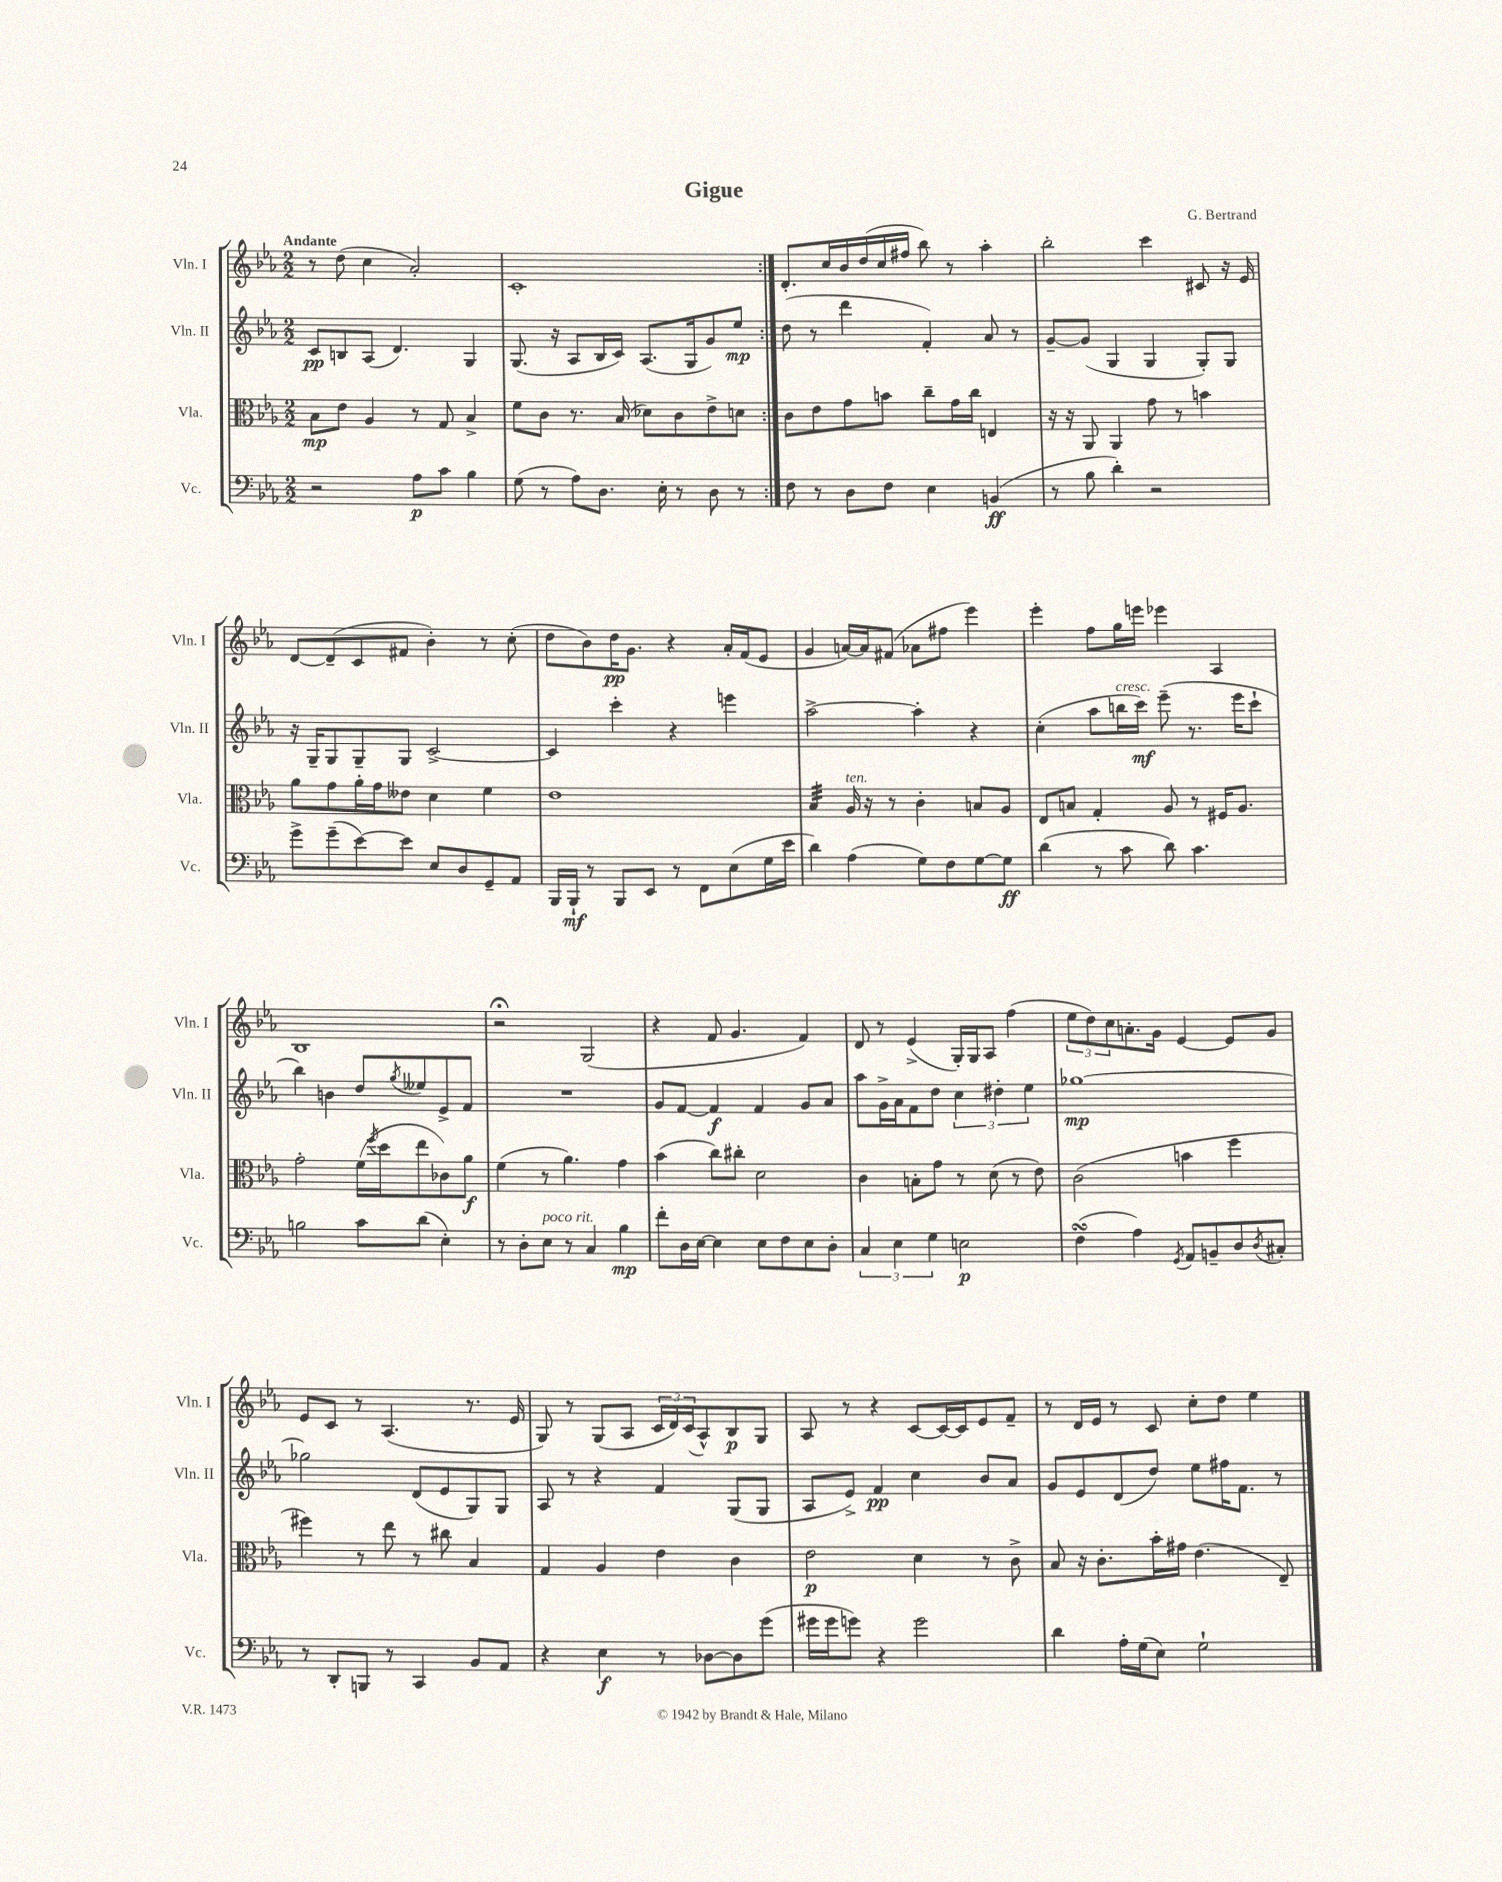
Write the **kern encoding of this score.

**kern	**dynam	**kern	**dynam	**kern	**dynam	**kern	**dynam
*part4	*part4	*part3	*part3	*part2	*part2	*part1	*part1
*staff4	*staff4	*staff3	*staff3	*staff2	*staff2	*staff1	*staff1
*I"Vc.	*	*I"Vla.	*	*I"Vln. II	*	*I"Vln. I	*
*I'Vc.	*	*I'Vla.	*	*I'Vln. II	*	*I'Vln. I	*
*clefF4	*	*clefC3	*	*clefG2	*	*clefG2	*
*k[b-e-a-]	*	*k[b-e-a-]	*	*k[b-e-a-]	*	*k[b-e-a-]	*
*M2/2	*	*M2/2	*	*M2/2	*	*M2/2	*
=1	=1	=1	=1	=1	=1	=1	=1
!	!	!	!	!	!	!LO:TX:a:B:t=Andante	!
2r	.	8B-\L	mp	8c/L	pp	8r	.
.	.	8e-\J	.	8Bn/	.	(8dd\	.
.	.	4A-/	.	(8A-/J	.	4cc\	.
.	.	.	.	4.d/)	.	.	.
8A-\L	p	8r	.	.	.	2a-'/)	.
8c\J	.	8G/	.	.	.	.	.
4B-\	.	4B-^/	.	4G/	.	.	.
=2	=2	=2	=2	=2	=2	=2	=2
(8G\	.	8f\L	.	(8.G/	.	1c'	.
8r	.	8c\J	.	.	.	.	.
.	.	.	.	16r	.	.	.
8A-\L)	.	8.r	.	8A-/L	.	.	.
8.D\J	.	.	.	16B-/L	.	.	.
.	.	(16B-/	.	16c/JJ)	.	.	.
.	.	8d-X\L)	.	(8.A-/L	.	.	.
16E-'\	.	.	.	.	.	.	.
8r	.	8c\	.	.	.	.	.
.	.	.	.	16G/k	.	.	.
8D\	.	8e-^\	.	8g/)	.	.	.
8r	.	8dn\J	.	8ee-/J	mp	.	.
=3:|!	=3:|!	=3:|!	=3:|!	=3:|!	=3:|!	=3:|!	=3:|!
8F\	.	8c\L	.	(8dd\	.	8.d'/L	.
8r	.	8e-\	.	8r	.	.	.
.	.	.	.	.	.	16cc/L	.
8D\L	.	8g\	.	4ddd\	.	16b-/	.
.	.	.	.	.	.	(16dd/	.
8F\J	.	8bn\J	.	.	.	16cc/	.
.	.	.	.	.	.	16ff#X/JJ	.
4E-\	.	8cc~\L	.	4f'/)	.	8bb-\)	.
.	.	16g\L	.	.	.	8r	.
.	.	16cc\JJ	.	.	.	.	.
(4BBn/	ff	4En/	.	8a-/	.	4aa-'\	.
.	.	.	.	8r	.	.	.
=4	=4	=4	=4	=4	=4	=4	=4
8r	.	16r	.	[8g~/L	.	2bb-'\	.
.	.	16r	.	.	.	.	.
8B-\	.	8AA-/	.	(8g/J]	.	.	.
4d'\)	.	4AA-/	.	4G/	.	.	.
2r	.	8g\	.	4G/	.	4ccc\	.
.	.	8r	.	.	.	.	.
.	.	4bn\	.	8G'/L)	.	8c#X/	.
.	.	.	.	8G/J	.	16r	.
.	.	.	.	.	.	16e-/	.
!!LO:LB:g=z
=5	=5	=5	=5	=5	=5	=5	=5
8g^\L	.	8a-\L	.	16r	.	[8d/L	.
.	.	.	.	16G~/KL	.	.	.
(8g~\	.	8g\	.	8G/	.	(8d~/]	.
[8e-\)	.	16a-'\L	.	8G~/	.	8c/	.
.	.	16g\J	.	.	.	.	.
8e-\J]	.	8e--X\J	.	8G/J	.	8f#X/J	.
8E-/L	.	4d\	.	[2c^/	.	4b-'\)	.
8D/	.	.	.	.	.	.	.
8GG~/	.	4f\	.	.	.	8r	.
8AA-/J	.	.	.	.	.	(8cc'\	.
=6	=6	=6	=6	=6	=6	=6	=6
16BBB-/LL	.	1e-	.	4c/]	.	8dd\L	.
16BBB-`/JJ	mf	.	.	.	.	.	.
8r	.	.	.	.	.	8b-\)	.
8BBB-/L	.	.	.	4ccc'\	.	16dd\K	pp
.	.	.	.	.	.	8.g\J	.
8EE-/J	.	.	.	.	.	.	.
8r	.	.	.	4r	.	4r	.
8FF\L	.	.	.	.	.	.	.
(8E-\	.	.	.	4eeen\	.	16a-'/LL	.
.	.	.	.	.	.	(16f/J	.
16G\L	.	.	.	.	.	8e-/J	.
16e-\JJ	.	.	.	.	.	.	.
=7	=7	=7	=7	=7	=7	=7	=7
*	*	*tremolo	*	*	*	*	*
4d\)	.	32B-/LLL	.	[2aa-^\	.	4g/	.
.	.	32B-/	.	.	.	.	.
.	.	32B-/	.	.	.	.	.
.	.	32B-/	.	.	.	.	.
.	.	32B-/	.	.	.	.	.
.	.	32B-/	.	.	.	.	.
.	.	32B-/	.	.	.	.	.
.	.	32B-/JJJ	.	.	.	.	.
*	*	*Xtremolo	*	*	*	*	*
!	!	!LO:TX:a:i:t=ten.	!	!	!	!	!
(4A-\	.	16A-/	.	.	.	[16an/LL)	.
.	.	16r	.	.	.	16a/J]	.
.	.	8r	.	.	.	(8f#X/J	.
8G\L)	.	4c'\	.	4aa-'\]	.	8a-X\L	.
8F\	.	.	.	.	.	8ff#X\J	.
[8G\	.	8Bn/L	.	4r	.	4eee-\)	.
8G\J]	ff	8A-/J	.	.	.	.	.
=8	=8	=8	=8	=8	=8	=8	=8
(4d\	.	8E-/L	.	(4cc'\	.	4eee-'\	.
.	.	8Bn/J	.	.	.	.	.
8r	.	4G'/	.	8aa-\L	.	8ff\L	.
!	!	!	!	!LO:TX:a:i:t=cresc.	!	!	!
8c\	.	.	.	16bbn\L	.	16gg\L	.
.	.	.	.	16ccc\JJ)	mf	16eeen\JJ	.
8d\)	.	8A-/	.	(8eee-~\	.	4eee-X\	.
4.c\	.	8r	.	8.r	.	.	.
.	.	16F#X/KL	.	.	.	4A-/	.
.	.	8.A-/J	.	16eee-\KL	.	.	.
.	.	.	.	8ccc`\J	.	.	.
!!LO:LB:g=z
=9	=9	=9	=9	=9	=9	=9	=9
2Bn\	.	2g'\	.	4bb-\)	.	1B-	.
.	.	.	.	4bn\	.	.	.
8c\L	.	(16f\LL	.	8dd/L	.	.	.
.	.	8qff/	.	.	.	.	.
.	.	16dd\J	.	.	.	.	.
.	.	.	.	8qgg/	.	.	.
(8d\J	.	8ee-\	.	8ee--X/	.	.	.
4E-'\)	.	8c-X\)	.	8e-^/	.	.	.
.	.	8a-\J	f	8f/J	.	.	.
=10	=10	=10	=10	=10	=10	=10	=10
8r	.	(4f\	.	1r	.	2r;<	.
8D'\L	.	.	.	.	.	.	.
!LO:TX:a:i:t=poco rit.	!	!	!	!	!	!	!
8E-\J	.	8r	.	.	.	.	.
8r	.	4.a-\)	.	.	.	.	.
4C/	.	.	.	.	.	(2G/	.
4B-\	mp	4g\	.	.	.	.	.
=11	=11	=11	=11	=11	=11	=11	=11
8f'\L	.	(4b-\	.	8g/L	.	4r	.
16D\L	.	.	.	[8f/J	.	.	.
[16E-\JJ	.	.	.	.	.	.	.
4E-\]	.	8cc\L)	.	4f/]	f	8f/	.
.	.	8cc#X'\J	.	.	.	4.g/	.
8E-\L	.	2d\	.	4f/	.	.	.
8F\	.	.	.	.	.	.	.
8E-\	.	.	.	8g/L	.	4f/)	.
8D'\J	.	.	.	8a-/J	.	.	.
=12	=12	=12	=12	=12	=12	=12	=12
6C/	.	4c\	.	8aa-\L	.	8d/	.
.	.	.	.	16g^\L	.	8r	.
6E-\	.	.	.	.	.	.	.
.	.	.	.	16a-\J	.	.	.
.	.	8Bn'\L	.	8f\	.	(4e-^/	.
6G\	.	.	.	.	.	.	.
.	.	8g\J	.	8dd\J	.	.	.
2En\	p	8r	.	6cc\	.	16G'/LL)	.
.	.	.	.	.	.	16G/J	.
.	.	(8d\	.	.	.	8A-/J	.
.	.	.	.	6dd#X'\	.	.	.
.	.	8r	.	.	.	(4ff\	.
.	.	.	.	6ee-\	.	.	.
.	.	8e-\)	.	.	.	.	.
=13	=13	=13	=13	=13	=13	=13	=13
(4FsSSS\	.	(2c\	.	[1gg-X	mp	12ee-\L	.
.	.	.	.	.	.	12dd\)	.
.	.	.	.	.	.	12cc\	.
4A-\)	.	.	.	.	.	8.an'\	.
.	.	.	.	.	.	16g\Jk	.
8qGG/	.	.	.	.	.	.	.
8AA-/L	.	4bn\	.	.	.	[4e-/	.
8BBn~/	.	.	.	.	.	.	.
8D/	.	4ff\	.	.	.	8e-/L]	.
8qD/	.	.	.	.	.	.	.
8C#X'/J	.	.	.	.	.	8g/J	.
!!LO:LB:g=z
=14	=14	=14	=14	=14	=14	=14	=14
8r	.	4ff#X\)	.	2gg-X\]	.	8e-/L	.
8DD'/L	.	.	.	.	.	8c/J	.
8BBBn/J	.	8r	.	.	.	8r	.
8r	.	8ee-\	.	.	.	(4.A-/	.
4CC/	.	8r	.	(8d/L	.	.	.
.	.	8cc#X\	.	8e-/	.	.	.
8BB-/L	.	4B-/	.	8G/)	.	8.r	.
8AA-/J	.	.	.	8G/J	.	.	.
.	.	.	.	.	.	16e-/	.
=15	=15	=15	=15	=15	=15	=15	=15
4r	.	4G/	.	8A-/	.	8G/)	.
.	.	.	.	8r	.	8r	.
4E-\	f	4A-/	.	4r	.	(8G/L	.
.	.	.	.	.	.	8A-/J	.
8r	.	4e-\	.	4f/	.	24c/LL	.
.	.	.	.	.	.	24d/)	.
.	.	.	.	.	.	(24c/J	.
[8D-X\L	.	.	.	.	.	8A-^^/)	.
8D-\]	.	4c\	.	(8G/L	.	8B-/	p
(8g\J	.	.	.	8G/J	.	8G/J	.
=16	=16	=16	=16	=16	=16	=16	=16
16g#X\LL	.	2e-\	p	8A-/L	.	8A-/	.
16g#\J	.	.	.	.	.	.	.
8gn\J)	.	.	.	8e-^/J)	.	8r	.
4r	.	.	.	4f/	pp	4r	.
2g\	.	4d\	.	4cc\	.	[8c/L	.
.	.	.	.	.	.	16c/L_	.
.	.	.	.	.	.	16c/J]	.
.	.	8r	.	8b-/L	.	8e-/	.
.	.	8c^\	.	8a-/J	.	8f~/J	.
=17	=17	=17	=17	=17	=17	=17	=17
4d\	.	8B-/	.	8g/L	.	8r	.
.	.	16r	.	8e-/	.	16d/LL	.
.	.	8.c'\L	.	.	.	16e-/JJ	.
16A-'\LL	.	.	.	(8d/	.	8r	.
(16G\J	.	.	.	.	.	.	.
8E-\J)	.	16b-'\L	.	8dd/J)	.	8c/	.
.	.	16g#X\JJ	.	.	.	.	.
2G`\	.	(4.e-\	.	8ee-\L	.	8cc'\L	.
.	.	.	.	16ff#X\K	.	8dd\J	.
.	.	.	.	8.f\J	.	.	.
.	.	.	.	.	.	4ee-\	.
.	.	8E-~/)	.	8r	.	.	.
==	==	==	==	==	==	==	==
*-	*-	*-	*-	*-	*-	*-	*-
